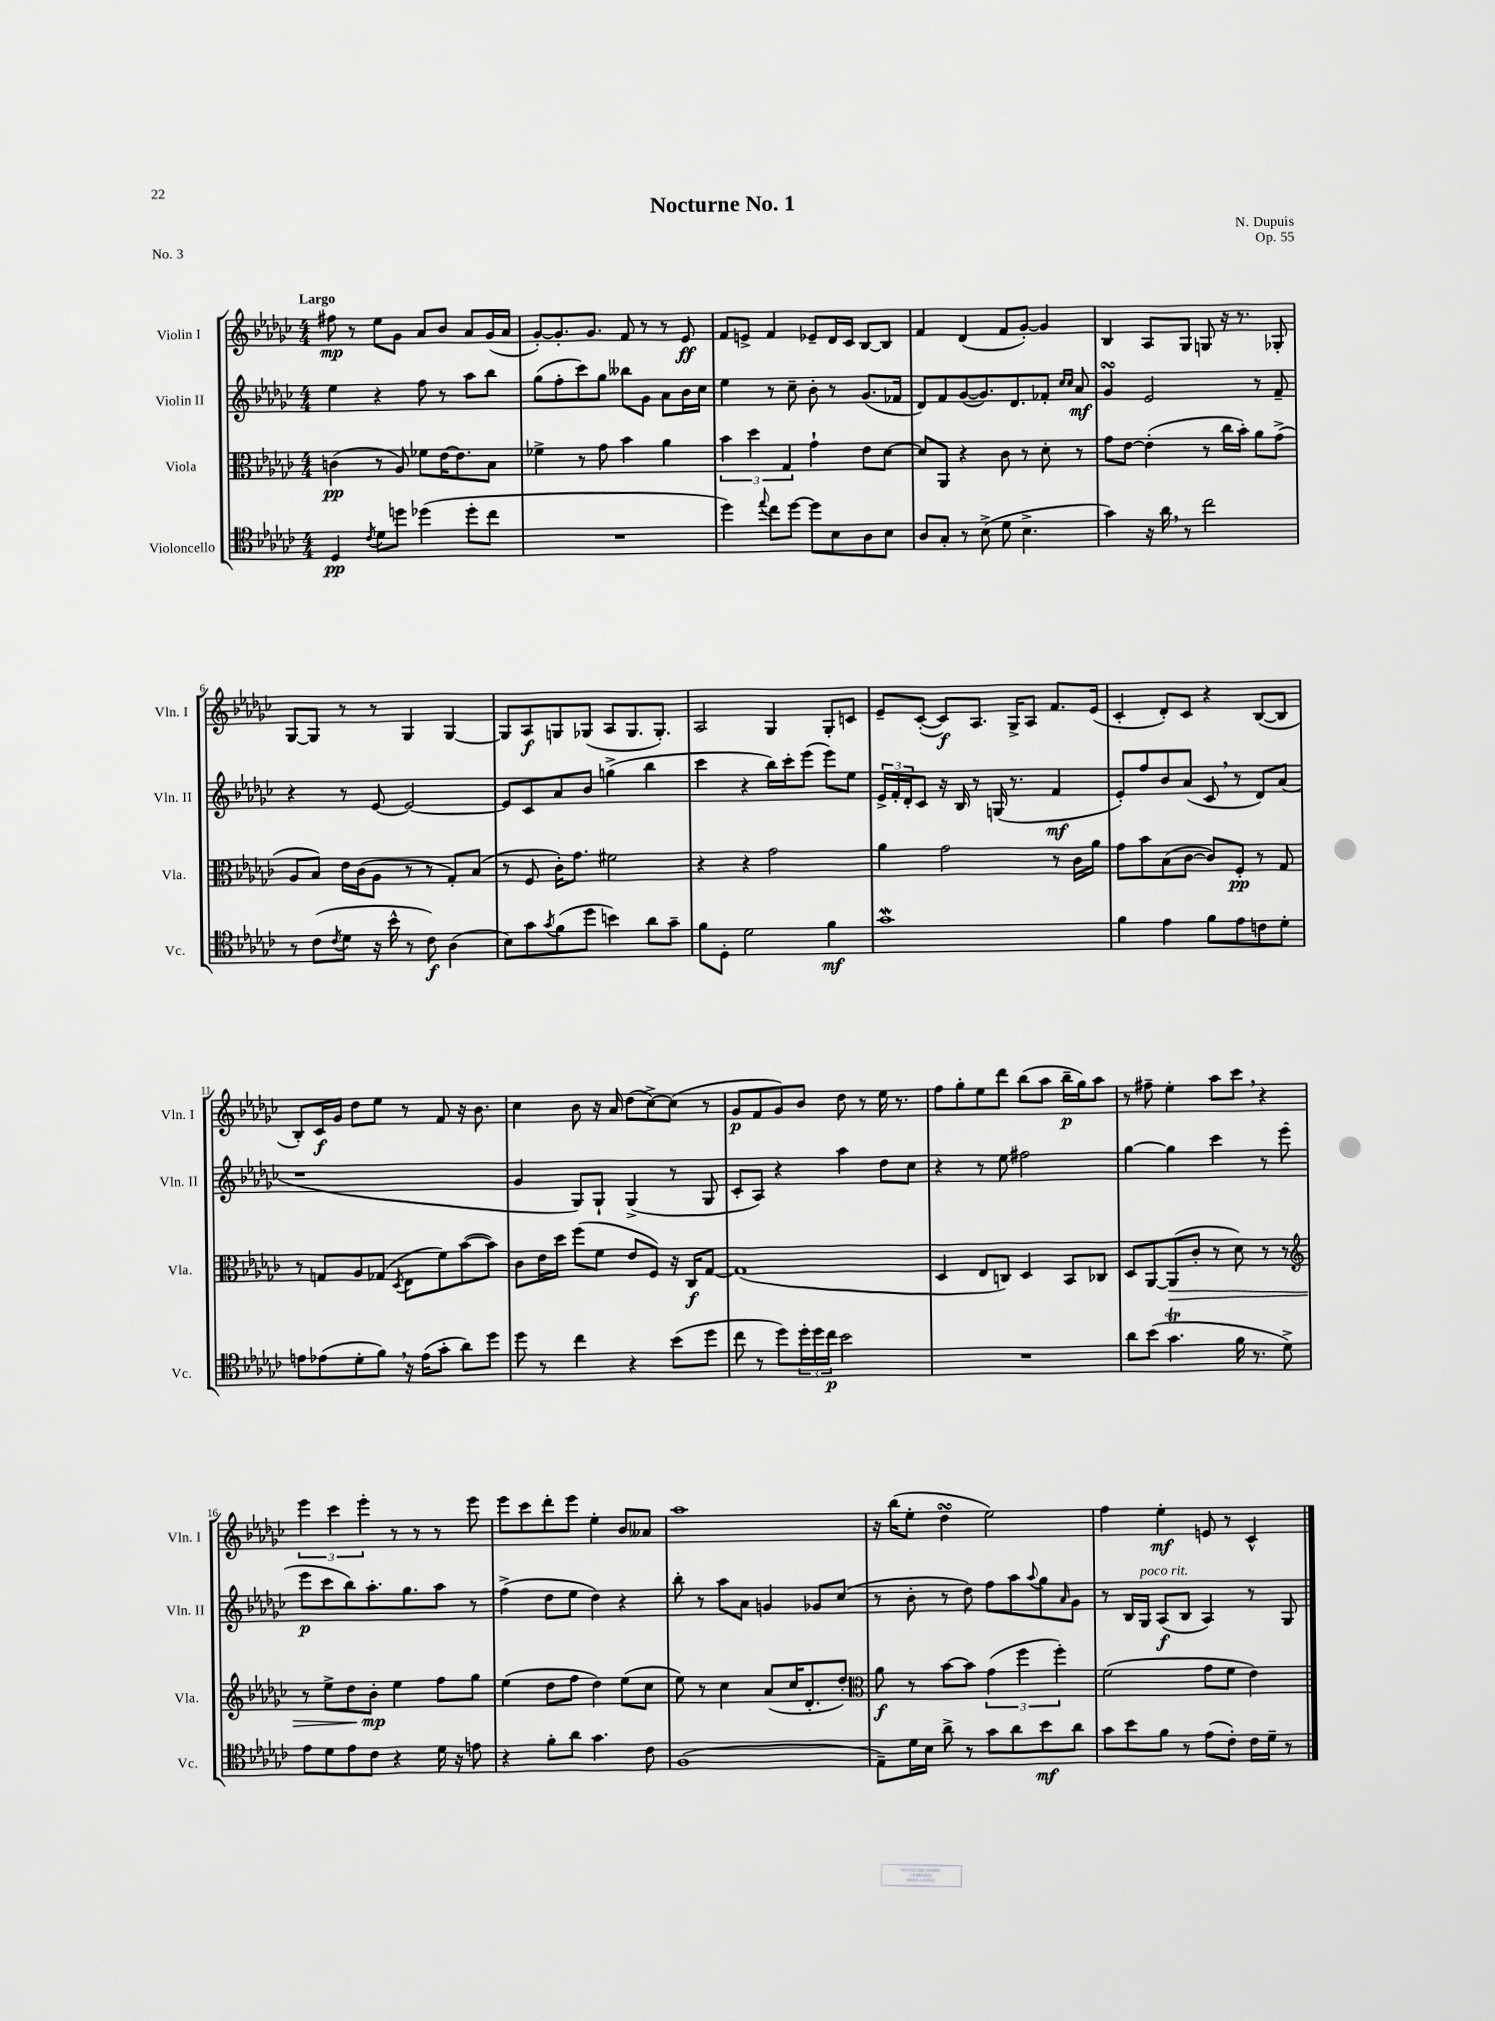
\header { title = "Nocturne No. 1" composer = "N. Dupuis" opus = "Op. 55" piece = "No. 3" }
<<
\new StaffGroup <<
\new Staff = "s0" \with { instrumentName = "Violin I" shortInstrumentName = "Vln. I" } {
    \clef treble \key ges \major \numericTimeSignature \time 4/4 \tempo "Largo"
    fis''8\mp r8 ees''8 ges'8 aes'8 bes'8 aes'8 ges'16( aes'16 |
    ges'8~-.) ges'8.-. ges'8. f'8 r8 r8 ees'8\ff |
    f'8 e'8-> f'4 ees'8-- des'16 ces'16 bes8~ bes8 |
    f'4 des'4( f'8 ges'8~-.) ges'4 |
    bes4 aes8 ges8 g8 r16 r8. ges8-. |
    ges8~ ges8 r8 r8 ges4 ges4~ |
    ges8 aes8\f g8 ges8( aes8 ges8. ges8.-.) |
    aes2 ges4 ges8-. c'8 |
    ees'8-- ces'8~-.( ces'8\f) aes8. ges16-> aes8 f'8. ees'16( |
    ces'4-. des'8-.) ces'8 r4 bes8~( bes8 |
    bes8-.) ces'16\f ges'16 des''8 ees''8 r8 f'8 r16 bes'8. |
    ces''4 bes'8 r16 aes'16 des''8( ces''8~->) ces''8( r8 |
    ges'8\p f'8 ges'8) bes'8 des''8 r8 ees''16 r8. |
    f''8 ges''8-. ees''8 des'''8 bes''8( aes''8 bes''16--\p ges''16) aes''8 |
    r8 fis''8-- ees''4-. aes''8 ces'''8 \breathe r4 |
    \tuplet 3/2 { ees'''4 ces'''4 ees'''4-. } r8 r8 r8 ees'''8 |
    ees'''8 ces'''8 des'''8-. ees'''8 ees''4-. bes'8 aeses'8 |
    aes''1 |
    r16 bes''16( ees''8-. des''4\turn ees''2) |
    f''4 ees''4-.\mf e'8 r8 ces'4-^ \bar "|." |
}
\new Staff = "s1" \with { instrumentName = "Violin II" shortInstrumentName = "Vln. II" } {
    \clef treble \key ges \major \numericTimeSignature \time 4/4
    ees''4 r4 f''8 r8 aes''8 bes''8 |
    ges''8( f''8-. ces'''8) ges''8 beses''8 ges'8 aes'8 bes'16 ces''16 |
    ees''4 r8 ces''8-- bes'8-. r8 ges'8.( fes'16 |
    des'8) f'8 ges'8~( ges'8.) des'8. fes'8-. \grace { ces''16 ces''16 } aes'8\mf |
    ges'4\turn ees'2 r8 f'8-- |
    r4 r8 ees'8~ ees'2~ |
    ees'8 ces'8 aes'8 bes'8 g''4->( bes''4 |
    ces'''4 r4 bes''16) ces'''16-. ees'''8( ees'''8) ees''8 |
    \tuplet 3/2 { ees'16-> f'16-. des'16-. } ces'8 r16 bes16 r8 g16( r8. f'4\mf |
    ees'8-.) f''8 bes'8 aes'8( ces'8 \breathe r8 des'8) aes'8( |
    r1 |
    ges'4 ges8) ges8-! ges4->( r8 ges8 |
    ces'8-. aes8) r4 aes''4 des''8 ces''8 |
    r4 r8 ees''8 fis''2 |
    ges''4~ ges''4 ces'''4 r8 ees'''8( |
    ees'''8\p ces'''8 bes''8) aes''8.-. ges''8. aes''8 r8 |
    f''4->( des''8 ees''8 des''4) r4 |
    bes''8-. r8 aes''8 aes'8 g'4 ges'8 ces''8( |
    r8 bes'8-. r8 des''8) f''8 aes''8 \appoggiatura { aes''8 } ges''8 \grace { aes'16 } ges'8 |
    r8 bes16 ges16^\markup { \italic "poco rit." } aes8\f( bes8 aes4) r8 ges8 \bar "|." |
}
\new Staff = "s2" \with { instrumentName = "Viola" shortInstrumentName = "Vla." } {
    \clef alto \key ges \major \numericTimeSignature \time 4/4
    c'4\pp( r8 aes8) fes'8 ees'16~ ees'8. bes8 |
    fes'4-> r8 ges'8 bes'4 aes'4 |
    \tuplet 3/2 { bes'4 des''4 ges4 } ges'4-! ees'8 des'8~ |
    des'8 aes,8 r4 ces'8 r8 des'8-. r8 |
    ges'8 ees'8~ ees'4-.( r8 ces''16 bes'16-.) aes'8 ges'8->( |
    aes8 bes8) ees'16 ces'16( aes8 r8 r8 ges8-.) bes8( |
    r8 f8 ces'16-.) ges'8. fis'2 |
    r4 r4 ges'2 |
    aes'4 ges'2 r8 ces'16 aes'16 |
    ges'8 bes'8 bes8( ces'8~ ces'8) f8-.\pp r8 ges8 |
    r8 g8 aes8 ges8( \acciaccatura { des8 } ees8 f'8) bes'8~( bes'8) |
    ces'8 ees'16 des''16 f''8( f'8 ees'8 f8) r16 ces16\f ges8~ |
    ges1( |
    des4 ees8 c8) des4 bes,8 ces8 |
    des8 aes,8~ aes,8\>( ces'8-. r8 des'8) r8 r8 |
    \clef treble r8 ees''8-> des''8 bes'8-.\mp\! ees''4 f''8 ges''8 |
    ees''4( des''8 f''8 des''4) ees''8( ces''8 |
    ees''8) r8 ces''4 aes'8( ces''16 des'8.-. des''8-.) |
    \clef alto aes'8\f r8 bes'8~ bes'8 \tuplet 3/2 { ges'4( f''4 f''4-.) } |
    f'2( ges'8 f'8 ees'4) \bar "|." |
}
\new Staff = "s3" \with { instrumentName = "Violoncello" shortInstrumentName = "Vc." } {
    \clef tenor \key ges \major \numericTimeSignature \time 4/4
    des4\pp \acciaccatura { ces'8 } des'8 d''8 des''4( des''8-. ces''8 |
    R1 |
    des''4) \appoggiatura { ees''8 } ces''8 des''8~ des''8 bes8 aes8 bes8 |
    aes8 ges8-. r8 bes8->( des'8 bes4.-> |
    ges'4) r16 aes'16 \breathe r8 ces''2 |
    r8 ces'8( \acciaccatura { ces'8 } des'8 r16 bes'16-^ r8 ces'8\f) aes4( |
    bes8) ges'8 \acciaccatura { ges'8 } f'8( des''8 b'4) aes'8 ges'8-- |
    f'8 des8-. des'2 f'4\mf |
    ges'1\mordent |
    f'4 ees'4 f'8 ees'8 c'8 des'8-. |
    e'8 ees'8( des'8-. f'8) \breathe r16 ees'16( ges'8-. aes'8) des''8 |
    des''8 r8 ces''4 r4 bes'8( des''8 |
    ces''8 r8 des''8) \tuplet 3/2 { des''16-. des''16 ces''16\p } bes'2 |
    R1 |
    aes'8 bes'8( ges'4.\trill f'16 r8. des'8->) |
    ees'8 des'8 ees'8 ces'8 r4 des'16 r16 e'8 |
    r4 f'8-. aes'8 ges'4. ces'8 |
    f1( |
    ees8--) des'16 bes16 aes'8-> r8 ges'8 aes'8 bes'8\mf aes'8 |
    ges'8 bes'8 f'8 r8 ees'8( ces'8-.) ces'16 des'16-- r8 \bar "|." |
}
>>
>>
